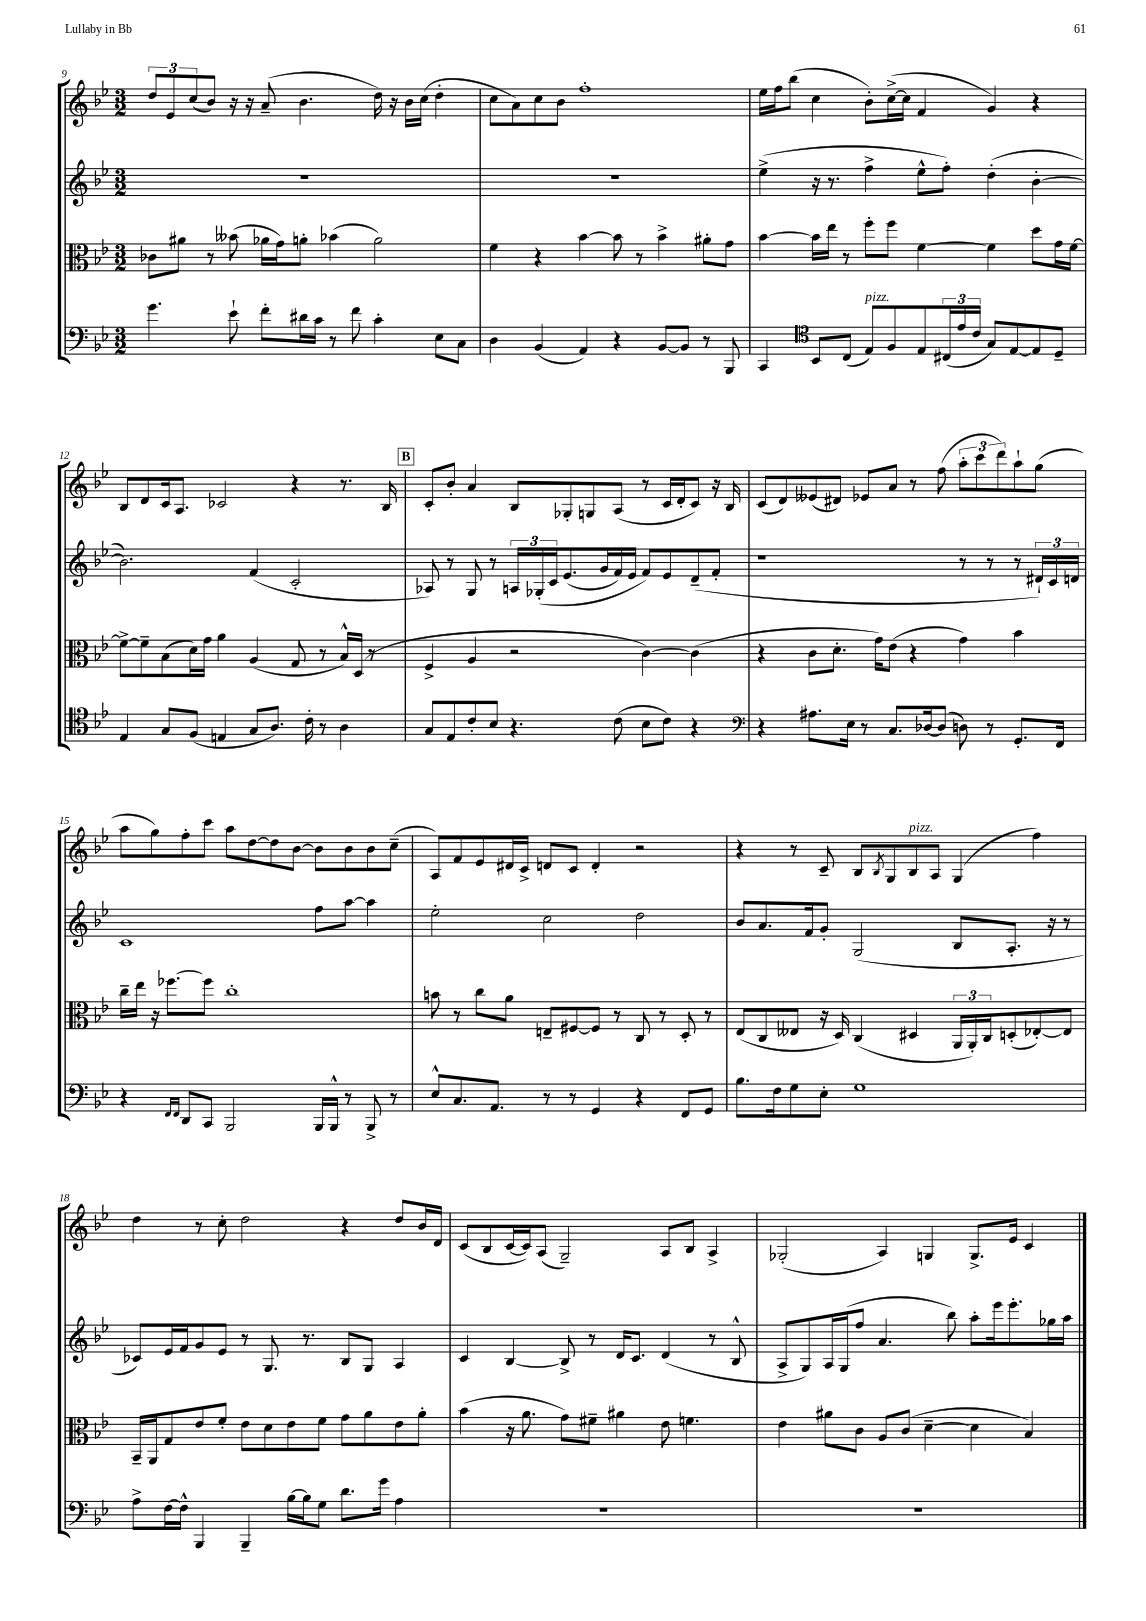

**kern	**kern	**kern	**kern
*staff4	*staff3	*staff2	*staff1
*clefF4	*clefC3	*clefG2	*clefG2
*k[b-e-]	*k[b-e-]	*k[b-e-]	*k[b-e-]
*M3/2	*M3/2	*M3/2	*M3/2
4.g	8c-	1.r	12dd
.	.	.	12e-
.	8a#	.	.
.	.	.	(12cc
.	8r	.	8b-)
8e-`	(8b--	.	16r
.	.	.	16r
8f'	16a-	.	(8a~
.	16g)	.	.
16d#	8a'	.	4.b-
16c	.	.	.
8r	(4b-	.	.
8f	.	.	.
4c'	2a)	.	16dd)
.	.	.	16r
.	.	.	16b-
.	.	.	(16cc
8E-	.	.	4dd'
8C	.	.	.
=	=	=	=
4D	4f	1.r	8cc
.	.	.	8a)
(4BB-	4r	.	8cc
.	.	.	8b-
4AA)	[4b-	.	1ff'
4r	8b-]	.	.
.	8r	.	.
[8BB-	4b-^	.	.
8BB-]	.	.	.
8r	8a#'	.	.
8BBB-	8g	.	.
=	=	=	=
4CC	[4b-	(4ee-^	16ee-
.	.	.	16ff
.	.	.	(8bb-
*clefC4	*	*	*
8BB-	16b-]	16r	4cc
.	16ee-	8.r	.
(8C	8r	.	.
8E-)	8ff'	4ff^	8b-')
8F	8ff	.	([16cc^
.	.	.	16cc]
8E-	[4f	8ee-^^	4f
(24C#	.	8ff')	.
24e-	.	.	.
24c	.	.	.
8G)	4f]	(4dd'	4g)
[8E-	.	.	.
8E-]	8dd	[4b-'	4r
8D~	16g	.	.
.	[16f	.	.
=	=	=	=
4E-	8f^_	2.b-])	8B-
.	8f~]	.	8d
8G	(8B-	.	16c
.	.	.	8.A
(8F	16d)	.	.
.	16g	.	.
4E	4a	.	2c-
8G	(4A	(4f	.
8.A)	.	.	.
.	8G	2c'	4r
16c'	.	.	.
8r	8r	.	.
4A	16B-^^)	.	8.r
.	(16D	.	.
.	8r	.	.
.	.	.	16B-
=	=	=	=
8G	4F^	8A-)	8c'
8E-	.	8r	8b-'
8c'	4A	8G	4a
8B-	.	8r	.
4.r	2r	24A	8B-
.	.	&(24G-'	.
.	.	24c	.
.	.	(8.e-	8G-'
.	.	.	8G
.	.	16g	.
(8c	.	16f)	(8A
.	.	16e-	.
8B-	[4c)	8f&)	8r
8c)	.	8e-	16c
.	.	.	16d'
4r	(4c]	(8d~	8c)
.	.	8f'	16r
.	.	.	16B-
=	=	=	=
*clefF4	*	*	*
4r	4r	1r	(8c
.	.	.	8d)
8.A#	8c	.	(8e--
.	8.d'	.	8d#)
16E-	.	.	.
8r	.	.	8e-
.	16g)	.	.
8.C	(8e-	.	8a
.	4r	.	8r
[16D-	.	.	.
(8D-]	.	.	(8ff
8D)	4g)	8r	12aa'
.	.	.	12ccc
8r	.	8r	.
.	.	.	12ddd)
8.GG'	4b-	8r	8aa`
.	.	24d#`)	(8gg
.	.	24c	.
16FF	.	.	.
.	.	24d	.
=	=	=	=
4r	16cc~	1c	8aa
.	16ee-	.	.
.	16r	.	8gg)
.	[8.ff-	.	.
16qqFF	.	.	.
16qqFF	.	.	.
8DD	.	.	8ff'
8CC	8ff-]	.	8ccc
2BBB-	1cc'	.	8aa
.	.	.	[8dd
.	.	.	8dd]
.	.	.	[8b-
16BBB-	.	8ff	8b-]
16BBB-^^	.	.	.
8r	.	[8aa	8b-
8BBB-^	.	4aa]	8b-
8r	.	.	(8cc~
=	=	=	=
8E-^^	8b	2ee-'	8A)
8.C	8r	.	8f
.	8cc	.	8e-
8.AA	.	.	.
.	8a	.	16d#
.	.	.	16c^
8r	8E~	2cc	8d
8r	[8F#	.	8c
4GG	8F#]	.	4d'
.	8r	.	.
4r	8C	2dd	2r
.	8r	.	.
8FF	8D'	.	.
8GG	8r	.	.
=	=	=	=
8.B-	(8E-	8b-	4r
.	8C	8.a	.
16F	.	.	.
8G	8E--	.	8r
.	.	16f	.
8E-'	16r	8g'	8c~
.	16D)	.	.
1G	(4C	(2G	8B-
.	.	.	8qB-
.	.	.	8G
.	4D#	.	8B-
.	.	.	8A
.	24AA	8B-	(4G
.	24AA')	.	.
.	24C	.	.
.	(8D'	8.A'	.
.	[8E-')	.	4ff)
.	.	16r	.
.	8E-]	8r	.
=	=	=	=
8A^	16BB-~	8c-)	4dd
.	16AA	.	.
[16F	8G	16e-	.
16F^^]	.	16f	.
4BBB-	8e-	8g	8r
.	8f'	8e-	8cc'
4BBB-~	8e-	8r	2dd
.	8d	8.G	.
[16B-	8e-	.	.
16B-]	.	8.r	.
8G	8f	.	.
8.d	8g	8B-	4r
.	8a	8G	.
16g	.	.	.
4A	8e-	4A	8dd
.	8a'	.	16b-
.	.	.	16d
=	=	=	=
1.r	(4b-	4c	(8c
.	.	.	8B-
.	16r	[4B-	[16c
.	8.a	.	16c])
.	.	.	(8A
.	8g)	8B-^]	2G~)
.	8f#~	8r	.
.	4a#	16d	.
.	.	8.c	.
.	8e-	(4d	8A
.	4.f	.	8B-
.	.	8r	4A^
.	.	8B-^^	.
=	=	=	=
1.r	4e-	8A^	(2G-'
.	.	8G)	.
.	8a#	16A	.
.	.	(16G	.
.	8c	8ff	.
.	8A	4.a	4A)
.	(8c	.	.
.	[4d~	.	4G
.	.	8bb-)	.
.	4d]	8aa'	8.G^
.	.	16eee-	.
.	.	8.eee-'	16e-
.	4B-)	.	4c
.	.	16gg-	.
.	.	16aa	.
==	==	==	==
*-	*-	*-	*-
